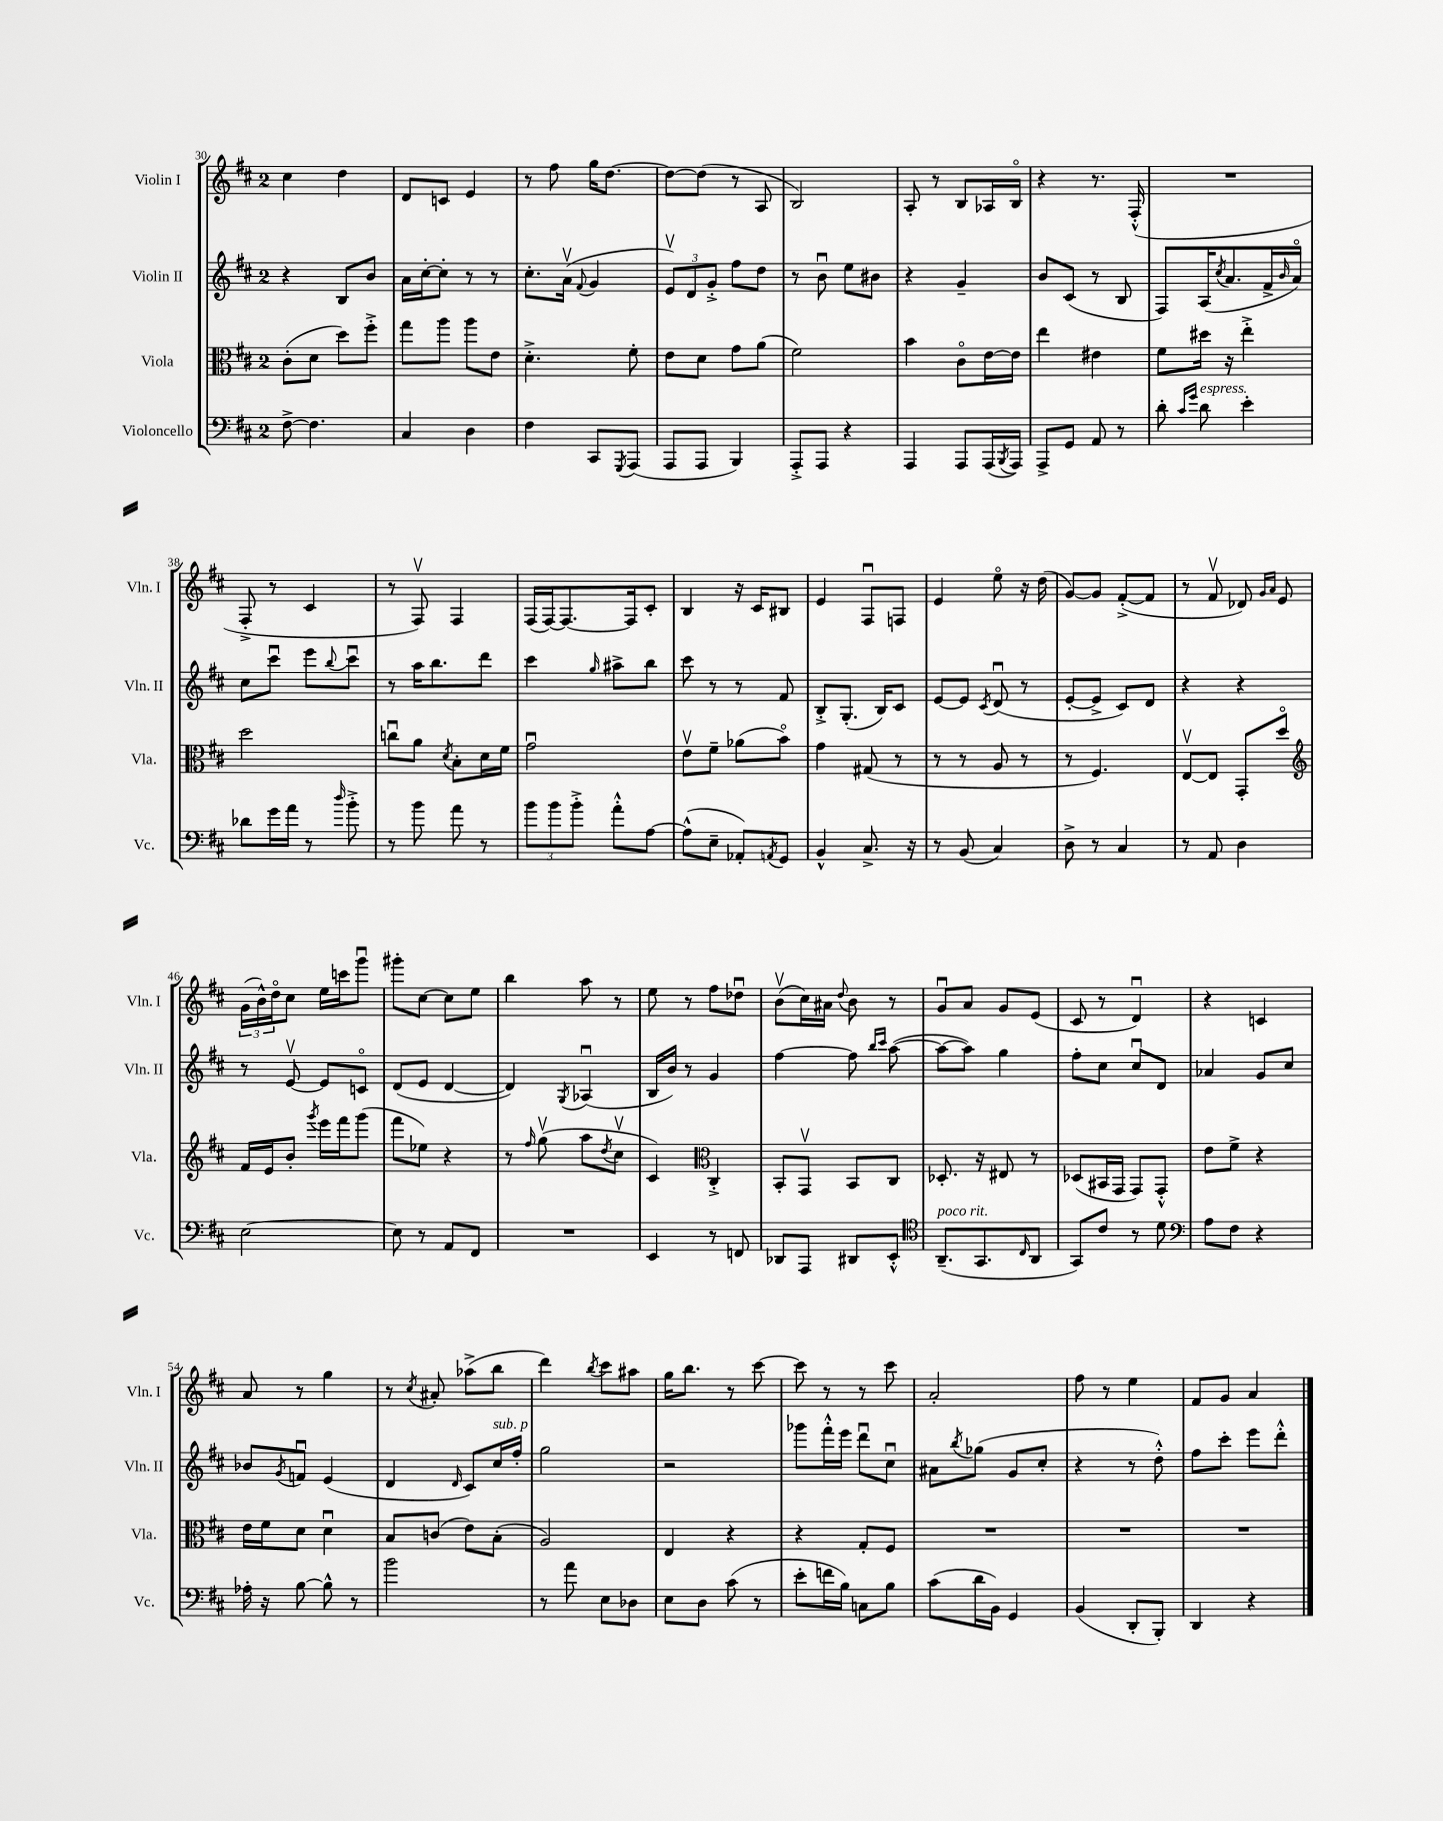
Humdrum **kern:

**kern	**kern	**kern	**kern
*staff4	*staff3	*staff2	*staff1
*clefF4	*clefC3	*clefG2	*clefG2
*k[f#c#]	*k[f#c#]	*k[f#c#]	*k[f#c#]
*M2/4	*M2/4	*M2/4	*M2/4
[8F#^	(8c#'	4r	4cc#
4.F#]	8d	.	.
.	8dd)	8B	4dd
.	8ff#'^	8b	.
=	=	=	=
4C#	8gg	16a	8d
.	.	[16cc#'	.
.	8aa	8cc#']	8c
4D	8aa	8r	4e
.	8e	8r	.
=	=	=	=
4F#	4.d'^	8.cc#'	8r
.	.	.	8ff#
.	.	(16av	.
.	.	8qqf#	.
8CC#	.	4g	16gg
.	.	.	[8.dd
8qGGG	.	.	.
(8AAA	8f#'	.	.
=	=	=	=
8AAA	8e	12ev)	8dd_
.	.	12d	.
8AAA	8d	.	(8dd]
.	.	12g'^	.
4BBB)	8g	8ff#	8r
.	(8a	8dd	8A
=	=	=	=
8AAA'^	2f#)	8r	2B)
8AAA	.	8bu	.
4r	.	8ee	.
.	.	8b#	.
=	=	=	=
4AAA	4b	4r	8A'
.	.	.	8r
8AAA	8c#o	4g~	8B
(16AAA	[16e	.	16A-
8qBBB	.	.	.
16AAA)	16e]	.	16Bo
=	=	=	=
8AAA^	4ee	8b	4r
8GG	.	(8c#	.
8AA	4e#	8r	8.r
8r	.	8B	.
.	.	.	(16F#'^^
=	=	=	=
8d'	8f#	8F#)	2r
16qqc#	.	.	.
16qqg	.	.	.
8d	16dd#	(16A	.
.	.	8qcc#	.
.	16r	8.a	.
4e'	4ee'^	.	.
.	.	16f#^	.
.	.	16qqb	.
.	.	16ao)	.
=	=	=	=
8d-	2dd	8cc#	8F#'^
16g	.	8ccc#u	8r
16a	.	.	.
8r	.	8eee	4c#
16qqdd	.	8qqbb	.
8b'^	.	8ccc#u	.
=	=	=	=
8r	8ccu	8r	8r
8b	8a	16aa	8F#v)
.	.	8.bb	.
.	8qd	.	.
8a	8B'	.	4F#
8r	16d	8ddd	.
.	16f#	.	.
=	=	=	=
12b	2gu	4ccc#	(16F#
.	.	.	[16F#)
12b	.	.	.
.	.	.	8.F#_
12b'^	.	.	.
.	.	16qqgg	.
8a'^^	.	8aa#^	.
.	.	.	16F#]
[8A	.	8bb	8c#'
=	=	=	=
(8A^^]	8ev	8ccc#	4B
8E~	8f#~	8r	.
8AA-')	(8a-	8r	16r
.	.	.	16c#
8qAA	.	.	.
8GG	8bo)	8f#	8B#
=	=	=	=
4BB^^	4g	8B'^	4e
.	.	(8.G'	.
8.C#^	(8G#	.	8F#u
.	.	16B)	.
.	8r	8c#	8F
16r	.	.	.
=	=	=	=
8r	8r	[8e	4e
(8BB	8r	8e]	.
.	.	8qc#	.
4C#)	8A	(8du	8eeo
.	8r	8r	16r
.	.	.	(16dd
=	=	=	=
8D^	8r	[8e'	[8g)
8r	4.F#)	8e^]	8g]
4C#	.	8c#)	([8f#'^
.	.	8d	8f#]
=	=	=	=
8r	[8Ev	4r	8r
8AA	8E]	.	8f#v
4D	8GG'	4r	8d-)
.	.	.	16qqg
.	.	.	16qqa
.	8ddo	.	8e
=	=	=	=
*	*clefG2	*	*
[2E	16f#	8r	(24g
.	.	.	24b^^)
.	16e	.	.
.	.	.	24ddo
.	8b'	[8ev	8cc#
.	8qggg	.	.
.	16eee	8e]	16ee
.	16fff#	.	16ccc
.	(8ggg	8co	8gggu
=	=	=	=
8E]	8fff#	(8d	8ggg#'
8r	8ee-)	8e	[8cc#
8AA	4r	[4d	8cc#]
8FF#	.	.	8ee
=	=	=	=
2r	8r	4d])	4bb
.	16qqff#	.	.
.	(8ggv	.	.
.	.	8qG	.
.	8aa	(4A-u	8aa
.	8qdd	.	.
.	8cc#v	.	8r
=	=	=	=
4EE	4c#)	16B	8ee
.	.	16b)	.
.	.	8r	8r
*	*clefC3	*	*
8r	4C#'^	4g	8ff#
8FF	.	.	8dd-u
=	=	=	=
8DD-	8BB'	[4ff#	(8bv
8AAA	8GGv	.	16cc#)
.	.	.	16a#
.	.	.	8qqdd
8DD#	8BB	8ff#]	8b
.	.	16qqbb	.
.	.	16qqccc#	.
8EE'^^	8C#	([8aa	8r
=	=	=	=
*clefC4	*	*	*
(8.AA~	8.D-'	8aa_	8gu
.	.	8aa])	8a
8.GG	16r	.	.
.	8E#	4gg	8g
16qqC#	.	.	.
8AA	8r	.	(8e
=	=	=	=
8GG)	(8D-	8ff#'	8c#
8c#	16BB#	8cc#	8r
.	16GG	.	.
8r	8GG)	8cc#u	4du)
8d	8GG'^^	8d	.
=	=	=	=
*clefF4	*	*	*
8A	8e	4a-	4r
8F#	8f#^	.	.
4r	4r	8g	4c
.	.	8cc#	.
=	=	=	=
16A-'	16e	8b-	8a
16r	16f#	.	.
.	.	8qg	.
[8B	8d	8fu	8r
8B^^]	4du	(4e	4gg
8r	.	.	.
=	=	=	=
2b	8B	4d	8r
.	.	.	8qcc#
.	(8c	.	8a#'
.	.	16qqd	.
.	8e)	8c#)	(8aa-^
.	(8B'	16cc#	8bb
.	.	16ff#'	.
=	=	=	=
8r	2A)	2gg	4ddd)
8a	.	.	.
.	.	.	8qbb
8E	.	.	8ccc#
8D-	.	.	8aa#
=	=	=	=
8E	4E	2r	16gg
.	.	.	8.bb
8D	.	.	.
(8c#	4r	.	8r
8r	.	.	[8ccc#
=	=	=	=
8e'	4r	8ggg-	8ccc#]
16f	.	16fff#'^^	8r
16B)	.	16eee	.
8C	8G'	8dddu	8r
8B	8F#	8cc#u	8ccc#
=	=	=	=
(8c#	2r	8a#	2a'
.	.	8qbb	.
16d	.	(8gg-	.
16BB)	.	.	.
4GG	.	8g	.
.	.	8cc#'	.
=	=	=	=
(4BB	2r	4r	8ff#
.	.	.	8r
8DD'	.	8r	4ee
8BBB')	.	8dd'^^)	.
=	=	=	=
4DD	2r	8ff#	8f#
.	.	8ccc#'	8g
4r	.	8eee	4a
.	.	8ddd'^^	.
==	==	==	==
*-	*-	*-	*-
